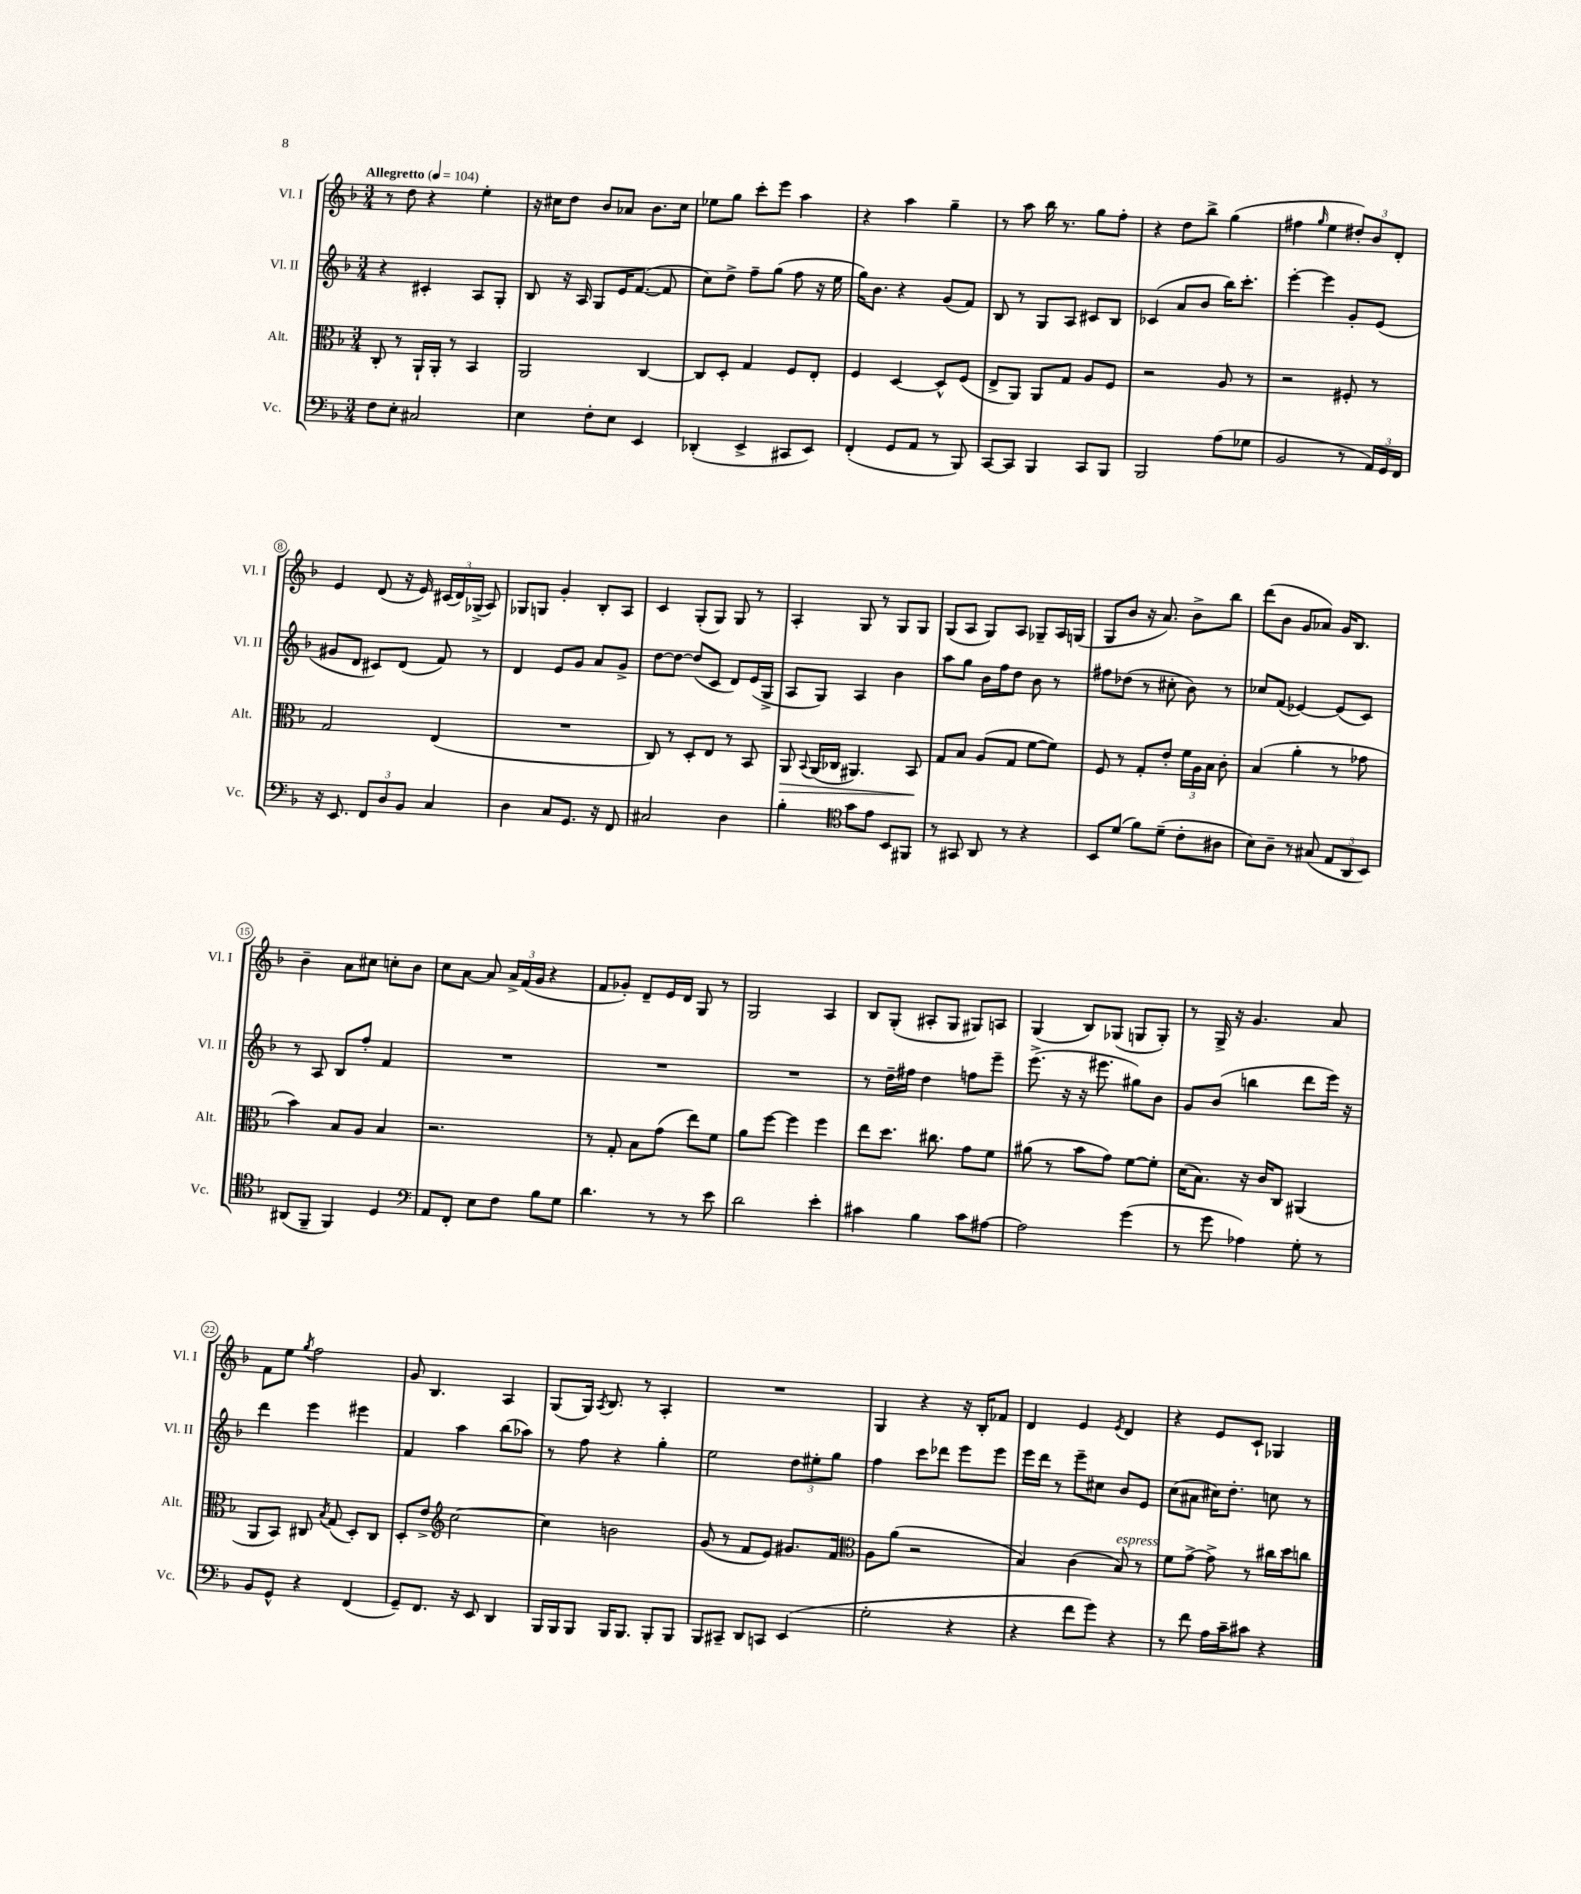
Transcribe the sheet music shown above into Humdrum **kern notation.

**kern	**kern	**kern	**kern
*staff4	*staff3	*staff2	*staff1
*clefF4	*clefC3	*clefG2	*clefG2
*k[b-]	*k[b-]	*k[b-]	*k[b-]
*M3/4	*M3/4	*M3/4	*M3/4
*MM104	*MM104	*MM104	*MM104
8F	8C'	4r	8r
8E'	8r	.	8dd
2C#	16AA`	4c#'	4r
.	16AA'	.	.
.	8r	.	.
.	4BB-	8A	4ee'
.	.	8G'	.
=	=	=	=
4E	2AA	8B-	16r
.	.	.	16cc#
.	.	16r	8dd
.	.	16A	.
8F'	.	8G	8b-
8E	.	16e	8a-
.	.	([8.f	.
4EE	[4C	.	8.b-
.	.	8f]	.
.	.	.	16cc#
=	=	=	=
(4DD-'	8C]	8cc)	8ee-
.	8D'	8dd^	8gg
4EE^	4G	8ff~	8ccc'
.	.	(8gg	8eee
8CC#	8F	8ff	4aa
8EE)	8E'	16r	.
.	.	16ee	.
=	=	=	=
(4FF'	4F	16gg)	4r
.	.	8.b-	.
8GG	[4D	4r	4aa
8AA	.	.	.
8r	8D^^]	(8g	4gg~
8BBB-)	(8F	8f)	.
=	=	=	=
[8CC	8E^	8B-	8r
8CC]	8AA)	8r	8aa
4BBB-	8AA	8G	16bb-
.	.	.	8.r
.	8G	8A	.
8CC	8A	8c#	8gg
8BBB-	8F	8B-	8ff'
=	=	=	=
2BBB-	2r	(4c-	4r
.	.	8a	8dd
.	.	8b-	8bb-^
(8A	8A	16bb-)	(4gg
.	.	8.ccc'	.
8G-	8r	.	.
=	=	=	=
2BB-	2r	[4eee'	4ff#
.	.	.	16qqgg
.	.	4eee]	4ee
8r	8F#'	8g'	12dd#')
.	.	.	12b-
24AA)	8r	(8e	.
24GG	.	.	12d'
24FF	.	.	.
=	=	=	=
16r	2G	8g#	4e
8.EE	.	.	.
.	.	8d	.
12FF	.	8c#)	(8d
12D	.	.	.
.	.	(8d	16r
12BB-	.	.	.
.	.	.	16e)
4C	(4E	8f)	(24c#
.	.	.	24d)
.	.	.	(24G-^
.	.	8r	8A)
=	=	=	=
4D	2.r	4d	8G-
.	.	.	8G
8C	.	8e	4g'
8.GG	.	8g	.
.	.	8a	8B-'
16r	.	.	.
8FF	.	8g^	8A
=	=	=	=
2C#	8C)	[8dd	4c
.	8r	8dd_	.
.	8D'	(8dd]	(8G'
.	8E	8c	8G)
4D	8r	8d)	8G
.	8BB-	(16e	8r
.	.	16G^	.
=	=	=	=
4B-'	8AA	8A	4A'
.	8qqBB-	.	.
.	(16AA	8G)	.
.	16C-	.	.
*clefC4	*	*	*
8g	4.AA#)	4A	8G
8e	.	.	8r
8BB-	.	4b-	8G
8FF#	8BB-	.	8G
=	=	=	=
8r	8G	8aa	(8G
8GG#	8B-	8gg	8A
8AA	(8A	16b-	8G)
.	.	16ff	.
8r	8G	8dd	8A
4r	[8f	8b-	8G-~
.	8f])	8r	16A
.	.	.	(16G
=	=	=	=
8BB-	8F	8ff#	8G
(8d	8r	(8dd-	8b-
8f)	8G'	8r	16r
.	.	.	8.a)
(8d~	8e'	8cc#'	.
8c'	24f	8b-)	8b-^
.	24A	.	.
.	24B-	.	.
8A#	8c'	8r	8bb-
=	=	=	=
8B-)	(4B-	8cc-	(8ddd
8A~	.	(8f	8b-
8r	4a'	[4e-)	8g
(8G#	.	.	8a-)
12E	8r	(8e-]	16g
.	.	.	8.B-
12AA	.	.	.
.	8g-	8c)	.
12BB-)	.	.	.
=	=	=	=
(8AA#	4b-)	8r	4b-~
8FF~	.	8A	.
4FF)	8B-	8B-	8a
.	8A	8ff'	8cc#
4D	4B-	4f	8cc'
.	.	.	8b-
=	=	=	=
*clefF4	*	*	*
8AA	2.r	2.r	8cc
8FF'	.	.	[8a
8E	.	.	8a]
8F	.	.	24a^
.	.	.	(24f
.	.	.	24g
8B-	.	.	4r
8G	.	.	.
=	=	=	=
4.d	8r	2.r	8f
.	8G'	.	8g-')
.	8B-	.	8d~
8r	(8g	.	16e
.	.	.	16d
8r	8ee)	.	8G
8e	8f	.	8r
=	=	=	=
2d	8a	2.r	2G
.	[8ff	.	.
.	4ff]	.	.
4e'	4ff	.	4A
=	=	=	=
4c#	8ee	8r	8B-
.	8.dd	16dd~	(8G'
.	.	16ff#	.
4B-	.	4dd	8A#'
.	8.cc#	.	.
.	.	.	8G
8c#	8g	8ff	8G#)
[8A#	8f	8eee~	8A
=	=	=	=
2A#]	(8a#	(8.eee^	(4G
.	8r	.	.
.	.	16r	.
.	8b-	16r	8B-)
.	.	8.eee#	.
.	8g)	.	(8G-
(4g	[8f	8gg#)	8G
.	8f']	8b-	8G')
=	=	=	=
8r	(16d	8g	8r
.	8.B-)	.	.
8g	.	(8b-	16G^
.	.	.	16r
4A-)	16r	4bb	4.g
.	16c	.	.
.	8C	.	.
8G'	(4AA#	8ddd	.
8r	.	16eee)	8a
.	.	16r	.
=	=	=	=
8BB-	8AA	4ddd	8f
8GG^^	8BB-)	.	8ee
.	.	.	8qgg
4r	8C#	4eee	2ff
.	8qB-	.	.
.	(8G	.	.
(4FF	8D')	4eee#	.
.	8C#	.	.
=	=	=	=
8GG~)	8D'	4f	8g
8.FF	8e^	.	4.B-
*	*clefG2	*	*
.	[2cc	4aa	.
16r	.	.	.
8EE	.	.	.
4DD	.	(8bb-	4A
.	.	8aa-)	.
=	=	=	=
16BBB-	4cc]	8r	(8G
16BBB-	.	.	.
8BBB-	.	8ff	16G)
.	.	.	8qA
.	.	.	8.B-
16BBB-	2b	4r	.
8.BBB-	.	.	.
.	.	.	8r
8BBB-'	.	4gg'	4A'
8BBB-	.	.	.
=	=	=	=
8BBB-	(8g	2ee	2.r
8CC#~	8r	.	.
8DD	8f	.	.
8CC	8e)	.	.
(4EE	8.g#	12dd	.
.	.	12ee#'	.
.	.	12gg	.
.	16f	.	.
=	=	=	=
*	*clefC3	*	*
2G'	8A	4ff	4G
.	(8a	.	.
.	2r	8ccc	4r
.	.	8ddd-	.
4r	.	8eee	16r
.	.	.	16B-'
.	.	8eee	8f-
=	=	=	=
4r	4B-)	16eee	4d
.	.	16ddd	.
.	.	8r	.
8f	(4c	8eee~	4e
8g)	.	8cc#	.
.	.	.	8qe
4r	8B-)	8b-	4d
.	8r	8e	.
=	=	=	=
8r	8f	(8cc	4r
8f	[8g^	8a#	.
16A	8g^]	16cc#)	8e
16c~	.	8.dd'	.
8c#	8r	.	8c`
4r	16cc#	8cc	4G-
.	16dd	.	.
.	8cc	8r	.
==	==	==	==
*-	*-	*-	*-
